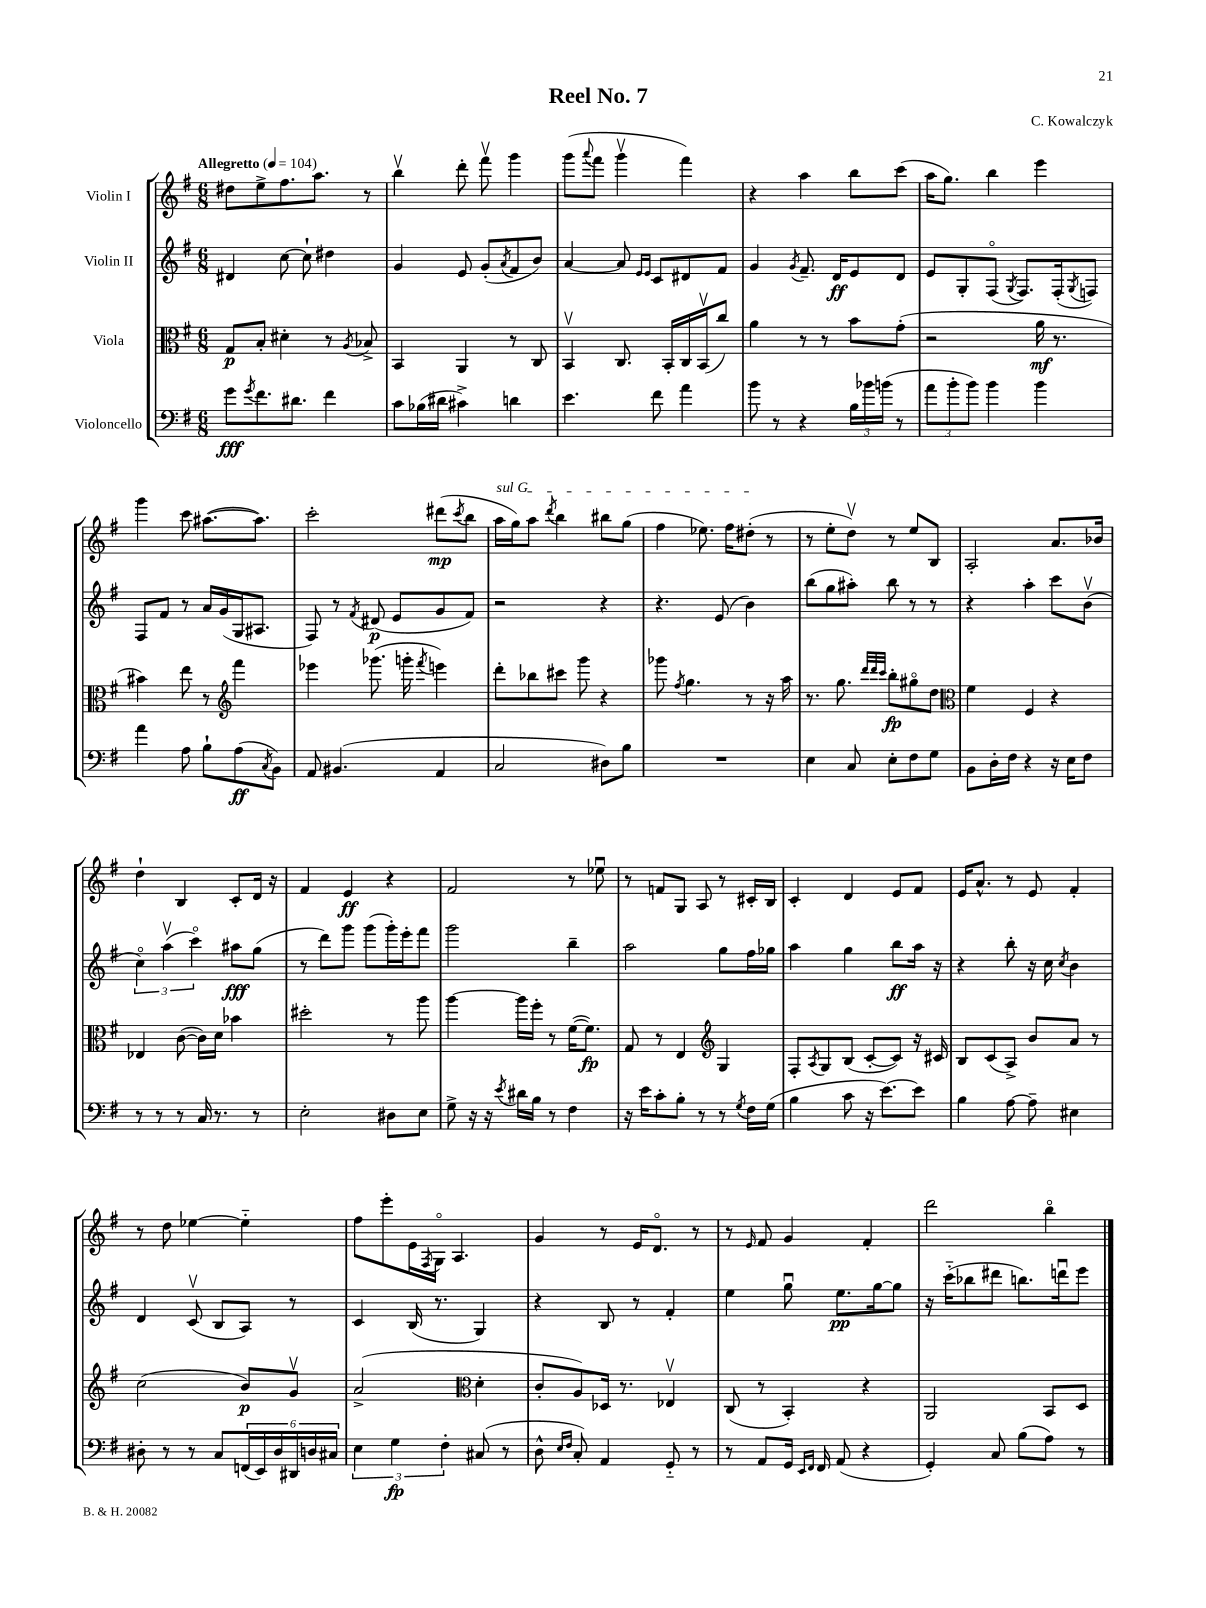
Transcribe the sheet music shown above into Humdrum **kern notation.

**kern	**kern	**kern	**kern
*staff4	*staff3	*staff2	*staff1
*clefF4	*clefC3	*clefG2	*clefG2
*k[f#]	*k[f#]	*k[f#]	*k[f#]
*M6/8	*M6/8	*M6/8	*M6/8
*MM104	*MM104	*MM104	*MM104
8g	8G	4d#	8dd#
8qg	.	.	.
8.f#	8B'	.	8ee^
.	4d#'	[8cc	8.ff#
8.d#	.	.	.
.	.	8cc`]	.
.	.	.	8.aa
4f#	8r	4dd#	.
.	8qA	.	.
.	8B-^	.	8r
=	=	=	=
8c	4BB	4g	4bbv
(16B-	.	.	.
16d#	.	.	.
4c#^)	4AA	8e	8ddd'
.	.	(8g'	8fff#v
.	.	8qa	.
4d	8r	8f#	4ggg
.	8C	8b)	.
=	=	=	=
4.e	4BBv	[4a	(8ggg
.	.	.	8qqaaa
.	.	.	8fff#
.	8.C	8a]	4gggv
.	.	16qqe	.
.	.	16qqe	.
8f#	.	8c	.
.	16BB'	.	.
4a	16C	8d#	4fff#)
.	(16BBv	.	.
.	8cc)	8f#	.
=	=	=	=
8b	4a	4g	4r
8r	.	.	.
.	.	8qg	.
4r	8r	8.f#~	4aa
.	8r	.	.
.	.	16d	.
24B	8b	8e	8bb
24b-	.	.	.
(24b	.	.	.
8r	(8g'	8d	(8ccc
=	=	=	=
12a	2r	8e	16aa
.	.	.	8.gg)
12b'	.	.	.
.	.	8G'	.
12b)	.	.	.
4b	.	(8F#o	4bb
.	.	8qG	.
.	.	8.F#)	.
4b	16a	.	4eee
.	8.r	(16F#'	.
.	.	8qG	.
.	.	8F)	.
=	=	=	=
4a	4b#)	8F#	4ggg
.	.	8f#	.
8A	8ee	8r	8ccc
8B`	8r	16a	([8.aa#
.	.	(16g	.
*	*clefG2	*	*
(8A	4fff#	16G	.
.	.	8.A#	8.aa#])
8qC	.	.	.
8BB)	.	.	.
=	=	=	=
8AA	4eee-	8F#)	2ccc'
(4.BB#	.	8r	.
.	.	8qf#	.
.	(8.ggg-	(8d#	.
.	.	8e	.
.	16ggg'	.	.
.	8qfff#	.	.
4AA	4eee)	8g	(8ddd#
.	.	.	8qccc
.	.	8f#)	8bb
=	=	=	=
2C	8ddd'	2r	16aa
.	.	.	16gg)
.	8bb-	.	8aa
.	.	.	8qddd
.	8ccc#	.	4bb
.	8ggg	.	.
8D#)	4r	4r	8bb#
8B	.	.	(8gg
=	=	=	=
2.r	8ggg-	4.r	4ff#
.	8qff#	.	.
.	4.gg	.	.
.	.	.	8.ee-)
.	.	(8e	.
.	.	.	16ff#
.	8r	4b)	(8dd#'
.	16r	.	8r
.	16aa	.	.
=	=	=	=
4E	8.r	(8bb	8r
.	.	8gg	8ee'
.	8.gg	.	.
8C	.	8aa#')	8ddv)
.	32qqddd	.	.
.	32qqddd	.	.
.	32qqccc	.	.
8E'	8bb'	8bb	8r
8F#	8gg#o	8r	8ee
8G	8dd	8r	8B
=	=	=	=
*	*clefC3	*	*
8BB	4f#	4r	2A'
16D'	.	.	.
16F#	.	.	.
4r	4F#	4aa'	.
16r	4r	8ccc	8.a
16E	.	.	.
8F#	.	(8bv	.
.	.	.	16b-
=	=	=	=
8r	4E-	6cco)	4dd`
8r	.	.	.
.	.	(6aav	.
8r	([8c	.	4B
.	.	6ccco)	.
16C	16c])	.	.
8.r	16d	.	.
.	4b-	8aa#	8c'
8r	.	(8gg	16d
.	.	.	16r
=	=	=	=
2E'	2dd#'	8r	4f#
.	.	8ddd)	.
.	.	8ggg	4e
.	.	(8ggg	.
8D#	8r	16ggg')	4r
.	.	16eee'	.
8E	8aa	8fff#	.
=	=	=	=
8G^	[4aa	2ggg	2f#
16r	.	.	.
16r	.	.	.
8qe	.	.	.
16d#	16aa]	.	.
16B	16ff#'	.	.
8r	8r	.	.
4F#	([16f#	4bb~	8r
.	8.f#])	.	.
.	.	.	8ee-u
=	=	=	=
16r	8G	2aa	8r
16e	.	.	.
8c'	8r	.	8f
8B'	4E	.	8G
8r	.	.	8A
*	*clefG2	*	*
8r	4G	8gg	8r
8qG	.	.	.
16F#	.	16ff#	16c#'
(16G	.	16gg-	16B
=	=	=	=
4B	8F#'	4aa	4c'
.	8qA	.	.
.	8G	.	.
8c	(8B	4gg	4d
16r	[8c'	.	.
[8.e)	.	.	.
.	8c])	8bb	8e
8e]	16r	16aa	8f#
.	16c#	16r	.
=	=	=	=
4B	8B	4r	16e
.	.	.	8.a^^
.	(8c	.	.
[8A	8A^)	8bb'	8r
8A~]	8b	16r	8e
.	.	16cc	.
.	.	8qcc	.
4E#	8a	4b	4f#'
.	8r	.	.
=	=	=	=
8D#'	(2cc	4d	8r
8r	.	.	8dd
8r	.	(8cv	[4ee-
8C	.	8B	.
(24FF	8b)	8A)	4ee-'~]
24EE)	.	.	.
24D#	.	.	.
24DD#	8gv	8r	.
24D	.	.	.
24C#	.	.	.
=	=	=	=
6E	(2a^	4c	8ff#
.	.	.	8eee'
6G	.	.	.
.	.	(16B	16e
.	.	.	8qF#
.	.	8.r	16Go
6F#'	.	.	.
.	.	.	4.A
*	*clefC3	*	*
(8C#	4d'	4G)	.
8r	.	.	.
=	=	=	=
8D^^	8c'	4r	4g
16qqE	.	.	.
16qqF#	.	.	.
8C')	8A)	.	.
4AA	16D-	8B	8r
.	8.r	.	.
.	.	8r	16e
.	.	.	8.do
8GG'~	4E-v	4f#'	.
8r	.	.	8r
=	=	=	=
8r	(8C	4ee	8r
.	.	.	16qqe
8AA	8r	.	8f#
16GG	4BB')	8ggu	4g
16qqEE	.	.	.
16qqFF#	.	.	.
16FF#	.	.	.
(8AA	.	8.ee	.
4r	4r	.	4f#'
.	.	[16gg	.
.	.	8gg]	.
=	=	=	=
4GG')	2AA	16r	2ddd
.	.	(16ccc'~	.
.	.	8bb-	.
8C	.	8ddd#	.
(8B	.	8.bb)	.
8A)	8BB	.	4bbo
.	.	16dddu	.
8r	8D	8eee	.
==	==	==	==
*-	*-	*-	*-
